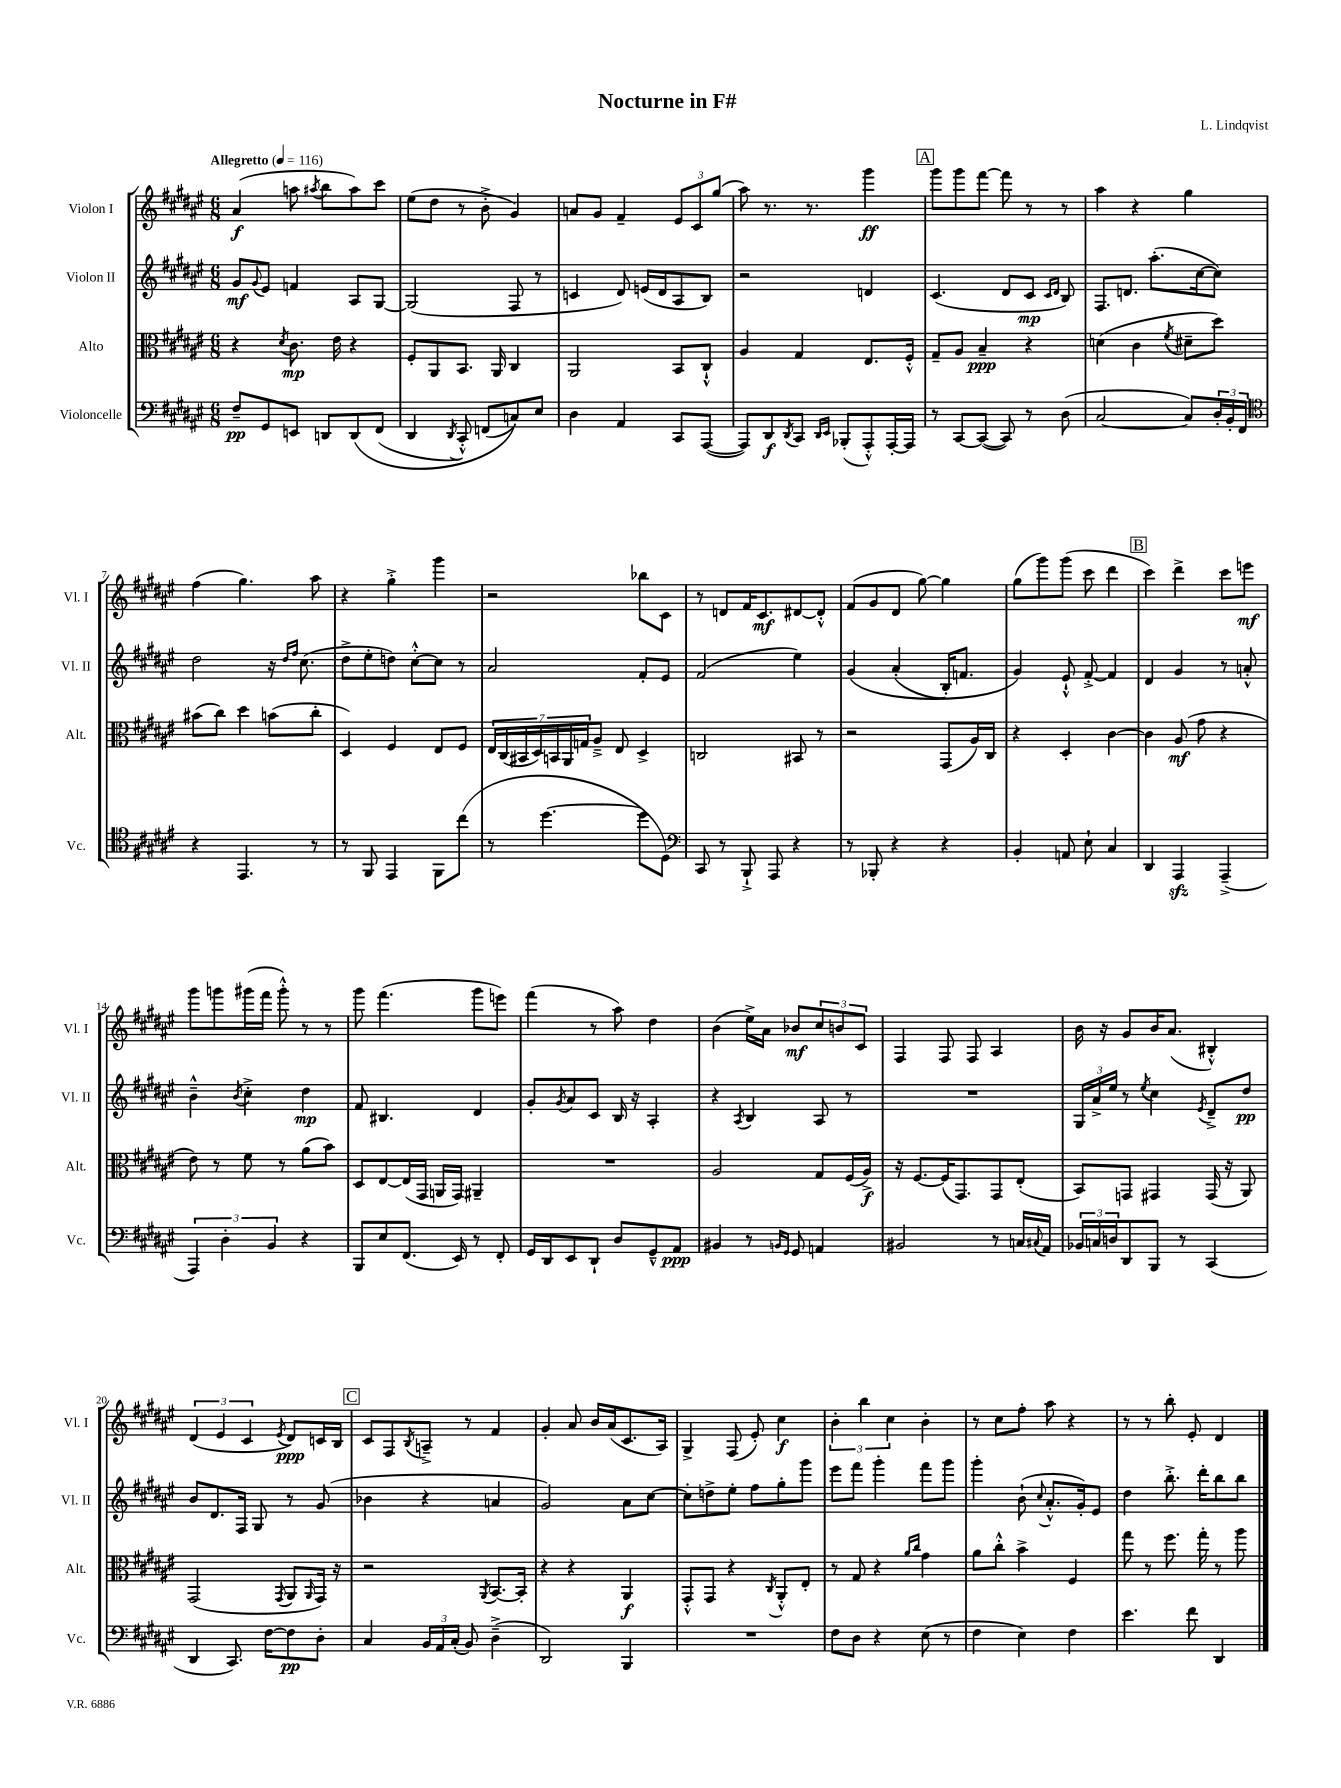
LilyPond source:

\header { title = "Nocturne in F#" composer = "L. Lindqvist" }
<<
\new StaffGroup <<
\new Staff = "s0" \with { instrumentName = "Violon I" shortInstrumentName = "Vl. I" } {
    \clef treble \key fis \major \numericTimeSignature \time 6/8 \tempo "Allegretto" 4 = 116
    ais'4\f( a''8 \acciaccatura { ais''8 } b''8 ais''8) cis'''8 |
    eis''8( dis''8 r8 b'8-.-> gis'4) |
    a'8 gis'8 fis'4-- \tuplet 3/2 { eis'8 cis'8 gis''8( } |
    ais''8) r8. r8. gis'''4\ff |
    \mark \markup { \box "A" } gis'''8 gis'''8 fis'''8~ fis'''8 r8 r8 |
    ais''4 r4 gis''4 |
    fis''4( gis''4.) ais''8 |
    r4 gis''4-.-> gis'''4 |
    r2 bes''8 cis'8 |
    r8 d'8 fis'16 cis'8.\mf dis'8~ dis'8-.-^ |
    fis'8( gis'8 dis'8 gis''8~) gis''4 |
    gis''8( gis'''8) gis'''8( cis'''8 dis'''4 |
    \mark \markup { \box "B" } cis'''4) dis'''4-> cis'''8 e'''8\mf |
    gis'''8 g'''8 gis'''16( fis'''16 gis'''8-.-^) r8 r8 |
    gis'''8 fis'''4.( gis'''8 e'''8) |
    fis'''4( r8 ais''8) dis''4 |
    b'4( eis''16->) ais'16 bes'8\mf \tuplet 3/2 { cis''8 b'8 cis'8 } |
    fis4 fis8 fis8 ais4 |
    b'16 r16 gis'8 b'16 ais'8.( bis4-.-^) |
    \tuplet 3/2 { dis'4( eis'4 cis'4 } \acciaccatura { eis'8 } dis'8\ppp) c'16 b16 |
    \mark \markup { \box "C" } cis'8 fis8 \acciaccatura { b8 } a8---> r8 fis'4 |
    gis'4-. ais'8 b'16 ais'16( cis'8. ais16) |
    gis4-> fis8( eis'8-.) cis''4\f |
    \tuplet 3/2 { b'4-. b''4 cis''4 } b'4-. |
    r8 cis''8 fis''8-. ais''8 r4 |
    r8 r8 b''8-. eis'8-. dis'4 \bar "|." |
}
\new Staff = "s1" \with { instrumentName = "Violon II" shortInstrumentName = "Vl. II" } {
    \clef treble \key fis \major \numericTimeSignature \time 6/8
    gis'8\mf \appoggiatura { gis'8 } eis'8 f'4 ais8 gis8~ |
    gis2( fis8 r8 |
    c'4 dis'8) e'16( dis'16 ais8 b8) |
    r2 d'4 |
    \mark \markup { \box "A" } cis'4.( dis'8 cis'8\mp \grace { cis'16 dis'16 } b8) |
    fis8. d'8. ais''8.-.( cis''16~ cis''8) |
    dis''2 r16 \grace { dis''16 fis''16 } cis''8.( |
    dis''8-> eis''8-. d''8) cis''8~-.-^ cis''8 r8 |
    ais'2 fis'8-. eis'8 |
    fis'2( eis''4) |
    gis'4\( ais'4-.( b16-.) f'8. |
    gis'4\) eis'8-!-^ fis'8~-.-> fis'4 |
    \mark \markup { \box "B" } dis'4 gis'4 r8 a'8-.-^ |
    b'4---^ \acciaccatura { b'8 } cis''4-.-> dis''4\mp |
    fis'8 bis4. dis'4 |
    gis'8-. \acciaccatura { gis'8 } ais'8 cis'8 b16 r16 ais4-. |
    r4 \acciaccatura { ais8 } b4 ais8 r8 |
    R2. |
    \tuplet 3/2 { gis16 ais'16-> eis''16 } r8 \acciaccatura { eis''8 } cis''4 \acciaccatura { eis'8 } dis'8---> dis''8\pp |
    b'8 dis'8. fis16 gis8 r8 gis'8( |
    \mark \markup { \box "C" } bes'4 r4 a'4 |
    gis'2) ais'8 cis''8~ |
    cis''8-. d''8-> eis''8-. fis''8 gis''8-. gis'''8 |
    eis'''8 fis'''8 gis'''4-. fis'''8 gis'''8 |
    gis'''4-. b'8-!( \appoggiatura { cis''8 } ais'8.-.-^ gis'16-.) eis'8 |
    dis''4 b''8.-.-> dis'''16-. b''8 b''8 \bar "|." |
}
\new Staff = "s2" \with { instrumentName = "Alto" shortInstrumentName = "Alt." } {
    \clef alto \key fis \major \numericTimeSignature \time 6/8
    r4 \acciaccatura { dis'8 } cis'8.\mp eis'16 r4 |
    fis8-. ais,8 b,8. ais,16 cis4 |
    ais,2 b,8 cis8-!-^ |
    ais4 gis4 eis8. fis16-.-^ |
    \mark \markup { \box "A" } gis8-- ais8 b4--\ppp r4 |
    d'4( cis'4 \acciaccatura { fis'8 } dis'8-- dis''8) |
    bis'8( cis''8) dis''4 b'8( cis''8-. |
    dis4) fis4 eis8 fis8 |
    \tuplet 7/4 { eis16 cis16( bis,16 dis16) b,16 ais,16 g16 } ais8---> eis8 dis4-> |
    c2 bis,8 r8 |
    r2 gis,8( ais16) cis16 |
    r4 dis4-. cis'4~ |
    \mark \markup { \box "B" } cis'4 ais8\mf( gis'8 r4 |
    eis'8) r8 fis'8 r8 ais'8( b'8) |
    dis8 eis8~ eis16( gis,16 a,16 gis,16) ais,4-- |
    R2. |
    ais2 gis8 fis16( ais16->\f) |
    r16 fis8.~ fis16( gis,8.) gis,8 eis8-.( |
    b,8) g,8 gis,4 gis,16( r16 ais,8) |
    gis,2( \acciaccatura { gis,8 } ais,8 \grace { ais,16 } gis,16) r16 |
    \mark \markup { \box "C" } r2 \acciaccatura { ais,8 } b,8.~ b,16-. |
    r4 r4 ais,4\f |
    gis,8-.-^ gis,8 r4 \acciaccatura { cis8 } ais,8-.-^ eis8-. |
    r8 gis8 r4 \grace { ais'16 cis''16 } gis'4 |
    ais'8 cis''8-.-^ b'4-> fis4 |
    gis''8 r8 fis''8. gis''16-. r8 ais''8 \bar "|." |
}
\new Staff = "s3" \with { instrumentName = "Violoncelle" shortInstrumentName = "Vc." } {
    \clef bass \key fis \major \numericTimeSignature \time 6/8
    fis8--\pp gis,8 e,8 d,8 d,8\( fis,8( |
    dis,4 \acciaccatura { dis,8 } cis,8-.-^) f,8( c8)\) eis8 |
    dis4 ais,4 cis,8 ais,,8~( |
    ais,,8) dis,8\f \acciaccatura { dis,8 } cis,8 \grace { dis,16 eis,16 } bes,,8-.( ais,,8-.-^) ais,,16~-. ais,,16 |
    \mark \markup { \box "A" } r8 cis,8~ cis,8~( cis,8) r8 dis8( |
    cis2~ cis8) \tuplet 3/2 { dis16-. b,16-. fis,16 } |
    \clef tenor r4 eis,4. r8 |
    r8 fis,8 eis,4 fis,8 cis''8( |
    r8 dis''4.~ dis''8 dis8) |
    \clef bass cis,8 r8 b,,8-!-> ais,,8 r4 |
    r8 bes,,8-. r4 r4 |
    b,4-. a,8 eis8-! cis4 |
    \mark \markup { \box "B" } dis,4 ais,,4\sfz ais,,4--->( |
    \tuplet 3/2 { ais,,4) dis4-. b,4 } r4 |
    b,,8 eis8 fis,8.( eis,16) r8 fis,8-. |
    gis,16 dis,16 eis,8 dis,8-! dis8 gis,8---^ ais,8\ppp |
    bis,4 r8 \grace { b,16 gis,16 } gis,8 a,4 |
    bis,2 r8 c16 \appoggiatura { cis8 } ais,16 |
    \tuplet 3/2 { bes,16 c16 d16 } dis,8 b,,8 r8 cis,4( |
    dis,4 cis,8.) fis16~ fis8\pp dis8-. |
    \mark \markup { \box "C" } cis4 \tuplet 3/2 { b,16 ais,16 cis16-.( } b,8) dis4--->( |
    dis,2) b,,4 |
    R2. |
    fis8 dis8 r4 eis8( r8 |
    fis4 eis4) fis4 |
    eis'4. fis'8 dis,4 \bar "|." |
}
>>
>>
